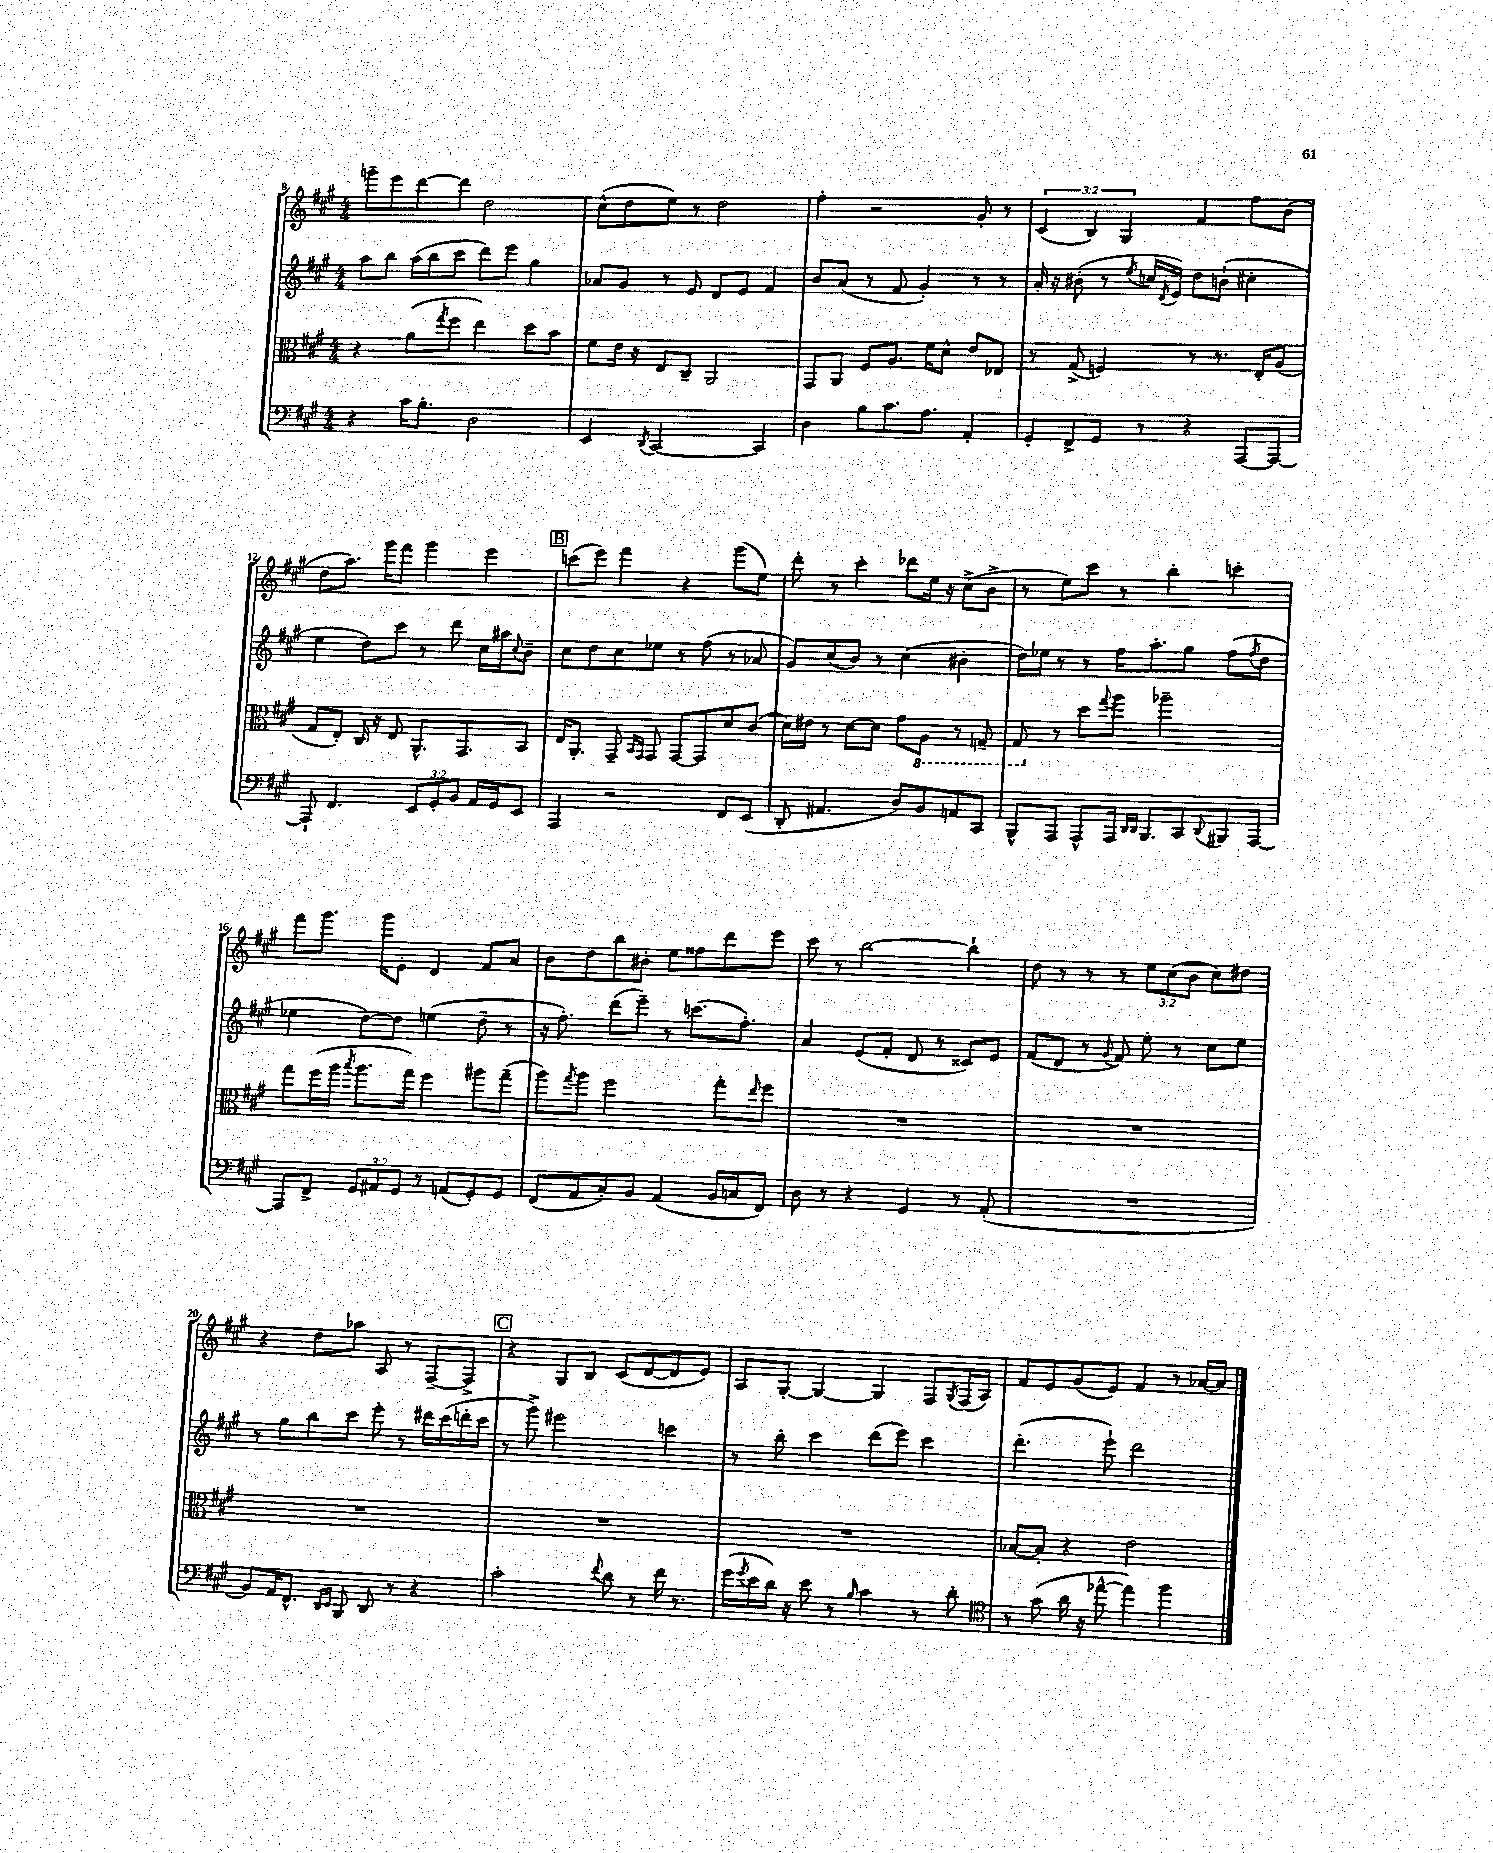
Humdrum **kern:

**kern	**kern	**kern	**kern
*staff4	*staff3	*staff2	*staff1
*clefF4	*clefC3	*clefG2	*clefG2
*k[f#c#g#]	*k[f#c#g#]	*k[f#c#g#]	*k[f#c#g#]
*M4/4	*M4/4	*M4/4	*M4/4
4r	4r	8aa	8ggg~
.	.	8bb	8eee
16c#	(8a	(16aa	[8ddd
8.B'	.	16bb	.
.	8qgg#	.	.
.	8ff#	8ccc#	8ddd]
2D	4ee)	8ddd)	2dd
.	.	8eee	.
.	8dd	4gg#	.
.	8b	.	.
=	=	=	=
4EE	8f#	8a-	(8cc#^^
.	16e	8g#	8dd
.	16r	.	.
8qDD	.	.	.
[2CC#	8E	8r	8ee)
.	8C#~	8e	8r
.	2AA	8d	2dd
.	.	8e	.
4CC#]	.	4f#	.
=	=	=	=
4D	8GG#	8b	4ff#'
.	8AA	(8a	.
8B	8F#	8r	2r
8.c#	8.A	8f#	.
.	.	4g#')	.
8.A	16f#	.	.
.	8d^^	.	.
4AA'	8e	8r	8g#'
.	8E-	8r	8r
=	=	=	=
8GG#'	8r	16a'	(6c#
.	.	16r	.
8FF#^	(8G#^	(8b#'	.
.	.	.	6B)
8GG#	4F)	8r	.
.	.	.	6G#
.	.	8qee	.
8r	.	16cc	.
.	.	8qd	.
.	.	16e)	.
4r	8r	8dd	4f#
.	8.r	(8b`	.
[8AAA	.	4cc#'	8ff#
.	16E'	.	.
8AAA_	(8A	.	(8b
=	=	=	=
8AAA`]	8G#	4ee	8dd
4.FF#	8E')	.	8.aa)
.	16C#	8dd)	.
.	16r	.	16ggg#
.	8E	8ccc#	8fff#
12EE	8.AA^^	8r	4ggg#
12GG#'	.	.	.
.	.	8ddd	.
12BB	.	.	.
.	8.GG#	.	.
16AA	.	16cc#	4eee
16GG#	.	16aa#	.
.	.	8qqcc#	.
8EE	8BB	8b~	.
=	=	=	=
4AAA	16E	8cc#	(8ccc
.	8.AA'	.	.
.	.	8dd	8eee)
2r	8GG#~	8cc#	4fff#
.	16qqBB	.	.
.	16qqGG#	.	.
.	8GG#	8ee-	.
.	[8GG#	8r	4r
.	8GG#]	(8ff#	.
8FF#	8d	8r	(8ggg#
(8EE	(8c#	8a-	8ee)
=	=	=	=
8DD'	16d)	8g#)	8ddd'
.	16e#	.	.
4.AA#	8r	(8cc#	8r
.	[8d	8b)	4ccc#'
.	8d]	8r	.
8D)	8g#	(4cc#	8ddd-
8BB	8AA	.	16ee
.	.	.	16r
8AA	8r	4b#'	(8cc#^
8CC#	8GG~	.	8b^
=	=	=	=
8BBB^^	8GG#	16dd)	8r
.	.	16ee-	.
8AAA	8r	8r	8ee)
8AAA^^	8dd	8r	8ccc#
.	8qqgg#	.	.
16AAA	8aa	16ff#	8r
16qqDD	.	.	.
16qqDD	.	.	.
8.BBB	.	8.aa'	.
.	2aa-~	.	4bb'
8CC#	.	8gg#	.
8qqDD	.	.	.
8BBB#	.	(8ff#	4ccc'
.	.	8qff#	.
[8AAA	.	8dd	.
=	=	=	=
8AAA]	8gg#	4ee-	8fff#
8FF#^	(16ff#	.	8.ggg#
.	16aa	.	.
.	8qbb	.	.
12GG#	8.aa	[8dd)	.
.	.	.	16ggg#
12AA#	.	.	.
.	.	8dd]	8e'
12GG#	.	.	.
.	16gg#)	.	.
8r	4ff#	(4ee	4d
(8AA	.	.	.
8GG#')	8aa#	8dd~	8f#
8GG#	(8gg#~	8r	8a
=	=	=	=
(8FF#	8aa)	16r	8b
.	.	8.ff#')	.
.	8qgg#	.	.
8AA	8aa	.	8dd
8C#')	2ff#	(8ddd	8bb
8BB	.	8eee~)	8b#'
(4AA	.	8r	8ee
.	.	(8.ccc	8ff##
16BB	8gg#'	.	8ddd
16C	.	8.ff#')	.
.	16qqee	.	.
8FF#)	8ff#	.	8eee
=	=	=	=
8D	1r	4a	8ccc#
8r	.	.	8r
4r	.	(8e	[2bb
.	.	8f#'	.
4GG#	.	8d	.
.	.	8r	.
8r	.	8c##)	4bb`]
(8AA'	.	8e	.
=	=	=	=
1r	1r	(8f#	8dd
.	.	8d	8r
.	.	8r	8r
.	.	8qqg#	.
.	.	8f#)	8r
.	.	8ee'	12ee
.	.	.	(12cc#
.	.	8r	.
.	.	.	12b
.	.	8cc#	8cc#)
.	.	8ee	8dd#
=	=	=	=
8BB)	1r	8r	4r
16AA	.	8gg#	.
8.FF#^^	.	.	.
.	.	8bb	8dd
16qqDD	.	.	.
16qqEE	.	.	.
8BBB	.	8ccc#	8aa-
8DD	.	8eee'	8A
8r	.	8r	8r
4r	.	16ddd#	[8F#~
.	.	(16ccc#	.
.	.	16ddd'	8F#^]
.	.	16ccc#	.
=	=	=	=
2c#'	1r	8r	4r
.	.	8ggg#^)	.
.	.	2eee#	8G#
.	.	.	8B
8qqf#	.	.	.
8d	.	.	(8c#
8r	.	.	[8d
16f#	.	4ccc	8d]
8.r	.	.	.
.	.	.	8e)
=	=	=	=
(16g#	1r	8r	8A
8qg#	.	.	.
16e	.	.	.
16d)	.	8bb'	[8G#'
16r	.	.	.
8e	.	4ccc#	4G#_
8r	.	.	.
16qqB	.	.	.
4c#	.	(8ddd	4G#]
.	.	8eee)	.
8r	.	4ccc#	8F#
.	.	.	8qG#
8d'	.	.	(16F#
.	.	.	16A)
=	=	=	=
*clefC4	*	*	*
8r	[8B-	(4.ddd'	8f#
(8g#	8B-']	.	8e
16a	4r	.	(8g#
16r	.	.	.
[8ee-^^	.	8eee`)	8e)
4ee-])	2e	2ddd	4f#
4ff#	.	.	8r
.	.	.	[16a-
.	.	.	16a-]
==	==	==	==
*-	*-	*-	*-
